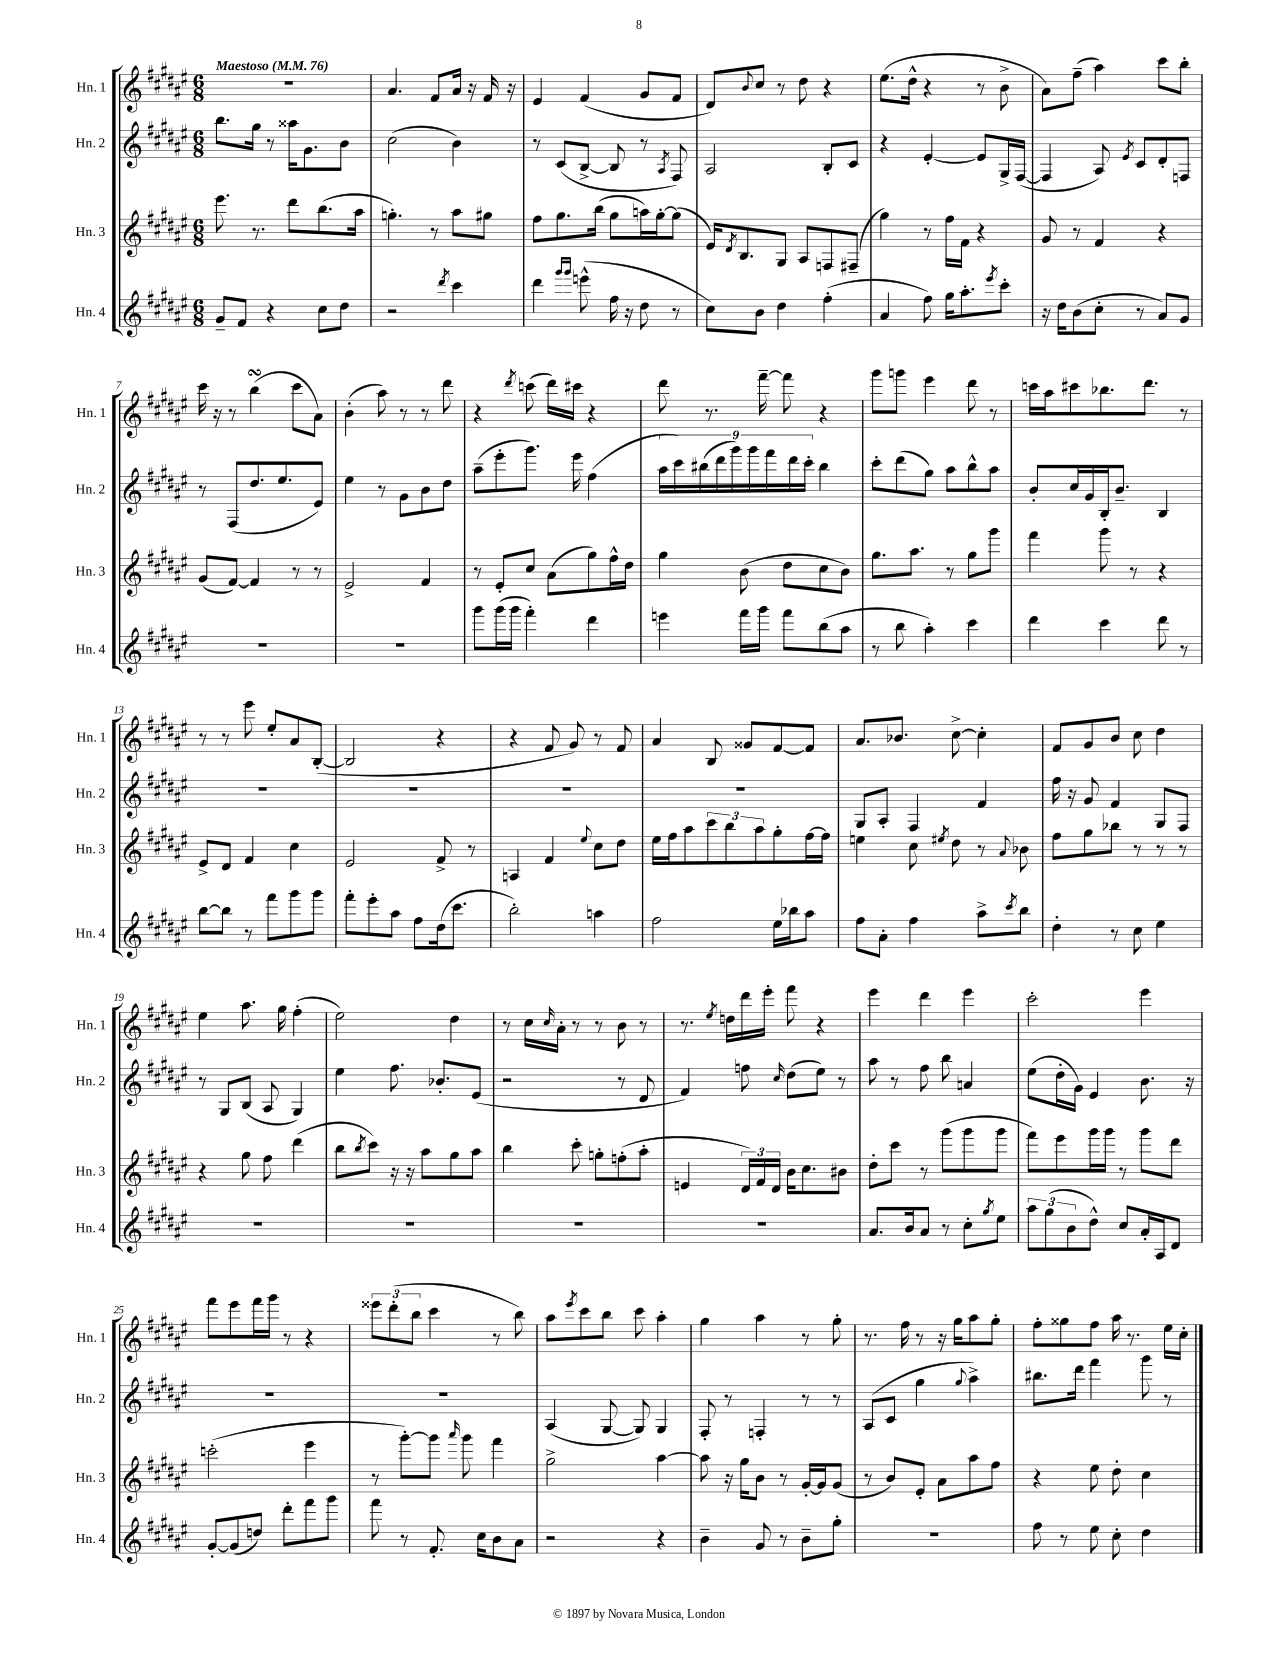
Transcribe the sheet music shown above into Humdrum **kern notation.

**kern	**kern	**kern	**kern
*staff4	*staff3	*staff2	*staff1
*clefG2	*clefG2	*clefG2	*clefG2
*k[f#c#g#d#a#e#]	*k[f#c#g#d#a#e#]	*k[f#c#g#d#a#e#]	*k[f#c#g#d#a#e#]
*M6/8	*M6/8	*M6/8	*M6/8
*MM76	*MM76	*MM76	*MM76
8g#~/L	8.eee#\	8.bb\L	2.r
8f#/J	.	.	.
.	8.r	16gg#\Jk	.
4r	.	8r	.
.	8ddd#\L	16aa##\LK	.
.	.	8.g#\	.
8cc#\L	(8.bb\	.	.
8dd#\J	.	8b\J	.
.	16aa#\Jk	.	.
=	=	=	=
2r	4.gg'\)	(2cc#\	4.a#/
.	8r	.	8f#/L
8qddd#/	.	.	.
4ccc#\	8aa#\L	4b\)	16a#/Jk
.	.	.	16r
.	8gg#\J	.	16f#/
.	.	.	16r
=	=	=	=
4ddd#\	8ff#\L	8r	4e#/
.	8.gg#\	(8c#/L	.
16qqggg#/LL	.	.	.
16qqggg#/JJ	.	.	.
(8eee^^\	.	[8B^/J	(4f#/
.	(16bb\Jk	.	.
16ff#\	8gg#\L	8B/]	.
16r	.	.	.
8dd#\	16aa\L)	8r	8g#/L
.	[16gg#'\J	.	.
.	.	8qA#/	.
8r	(8gg#\]J	8F#/)	8f#/J
=	=	=	=
8cc#\L)	16e#/LK)	2A#/	8d#/L)
.	8qd#/	.	.
.	8.B/	.	.
.	.	.	8qqb/
8b\J	.	.	8cc#/J
4dd#\	8G#/J	.	8r
.	8A#/L	.	8dd#\
(4ff#'\	8F/	8B'/L	4r
.	(8F#~/J	8c#/J	.
=	=	=	=
4a#/	4gg#\)	4r	(8.ee#\L
.	.	.	16dd#^^\Jk
8ff#\)	8r	[4e#'/	4r
16gg#\LK	16ff#\LL	.	.
8.aa#'\	16f#\JJ	.	.
.	4r	8e#/]L	8r
8qeee#/	.	.	.
8ccc#'\J	.	16G#^/L	8b^\
.	.	([16F#/JJ	.
=	=	=	=
16r	8g#/	4F#/]	8a#\L)
16dd#\LK	.	.	.
(8b\	8r	.	(8ff#~\J
8cc#'\J	4f#/	8A#/)	4aa#\)
.	.	8qe#/	.
8r	.	8c#/L	.
8a#/L)	4r	8d#'/	8ccc#\L
8g#/J	.	8F/J	8bb'\J
=	=	=	=
2.r	(8g#/L	8r	16ccc#\
.	.	.	16r
.	[8f#/J)	(8F#/L	8r
.	4f#/]	8.dd#/	(4bb\
.	.	8.ee#/	.
.	8r	.	8ccc#\L
.	8r	8e#/J)	8a#\J)
=	=	=	=
2.r	2e#^/	4ee#\	(4b'\
.	.	8r	8aa#\)
.	.	8g#\L	8r
.	4f#/	8b\	8r
.	.	8dd#\J	8ddd#\
=	=	=	=
8ggg#\L	8r	(8aa#~\L	4r
(16ggg#\L	8e#'/L	8eee#'\	.
16ggg#\JJ	.	.	.
.	.	.	8qddd#/
4fff#'\)	8cc#/J	8.ggg#\J)	(8ccc\
.	(8a#\L	.	16ddd#\LL)
.	.	16eee#\	16ccc#\JJ
4ddd#\	8gg#\)	(4ff#\	4r
.	16ff#^^\L	.	.
.	16dd#\JJ	.	.
=	=	=	=
4eee\	4gg#\	18aa#\LL	8ddd#\
.	.	18ccc#\)	.
.	.	(18bb#\	.
.	.	.	8.r
.	.	18ddd#\	.
.	.	18ggg#\)	.
16fff#\LL	(8b\	.	.
.	.	18ggg#\	.
16ggg#\JJ	.	.	[16fff#~\
.	.	18fff#\	.
8fff#\L	8dd#\L	.	8fff#\]
.	.	18ddd#\	.
.	.	18ccc#'\JJ	.
(8bb\	8cc#\	4bb#\	4r
8aa#\J	8b\J)	.	.
=	=	=	=
8r	8.gg#\L	8ccc#'\L	8ggg#\L
8bb\	.	(8ddd#\	8ggg\J
.	8.aa#\J	.	.
4aa#'\)	.	8gg#\J)	4eee#\
.	8r	8aa#\L	.
4ccc#\	8gg#\L	8bb^^\	8ddd#\
.	8ggg#\J	8aa#\J	8r
=	=	=	=
4ddd#\	4fff#\	8b'/L	16ccc\LL
.	.	.	16aa#\J
.	.	16cc#/L	8ccc#\
.	.	16g#/	.
4ccc#\	8ggg#\	16B'/J	8.bb-\
.	.	8.b~/J	.
.	8r	.	.
.	.	.	8.ddd#\J
8ddd#\	4r	4B/	.
8r	.	.	8r
=	=	=	=
[8bb\L	8e#^/L	2.r	8r
8bb\]J	8d#/J	.	8r
8r	4f#/	.	8eee#\
8fff#\L	.	.	8ee#'/L
8ggg#\	4cc#\	.	8a#/
8ggg#\J	.	.	([8B'/J
=	=	=	=
8fff#'\L	2e#/	2.r	2B/]
8eee#'\	.	.	.
8aa#\J	.	.	.
8ff#\L	.	.	.
(16dd#\k	8f#^/	.	4r
8.ccc#\J	.	.	.
.	8r	.	.
=	=	=	=
2bb'\)	4A/	2.r	4r
.	4f#/	.	8f#/
.	.	.	8g#/)
.	8qqee#/	.	.
4aa\	8cc#\L	.	8r
.	8dd#\J	.	8f#/
=	=	=	=
2ff#\	16ee#\LL	2.r	4a#/
.	16ff#\J	.	.
.	8aa#\	.	.
.	12ccc#\	.	8B/
.	12bb\	.	.
.	.	.	8g##/L
.	12aa#\	.	.
16ee#\LL	8gg#'\	.	[8f#/
16bb-\J	.	.	.
8aa#\J	[16ff#\L	.	8f#/]J
.	16ff#\]JJ	.	.
=	=	=	=
8ff#\L	4ee\	8G#/L	8.a#/L
8a#'\J	.	8A#'/J	.
.	.	.	8.b-/J
4ff#\	8cc#\	4F#/	.
.	8qee#/	.	.
.	8dd#\	.	[8cc#^\
8aa#^\L	8r	4f#/	4cc#'\]
8qccc#/	8qqa#/	.	.
8bb\J	8b-\	.	.
=	=	=	=
4dd#'\	8ff#\L	16ff#\	8f#/L
.	.	16r	.
.	8gg#\	8g#/	8g#/
8r	8bb-\J	4f#/	8b/J
8cc#\	8r	.	8cc#\
4ee#\	8r	8G#/L	4dd#\
.	8r	8F#/J	.
=	=	=	=
2.r	4r	8r	4ee#\
.	.	8G#/L	.
.	8gg#\	(8B/J	8.aa#\
.	8ff#\	8A#/	.
.	.	.	16gg#\
.	(4ddd#\	4G#/)	(4ff#'\
=	=	=	=
2.r	8bb\L	4ee#\	2ee#\)
.	8qbb/	.	.
.	8ccc#\J)	.	.
.	16r	8.ff#\	.
.	16r	.	.
.	8aa#\L	.	.
.	.	8.b-'/L	.
.	8gg#\	.	4dd#\
.	8aa#\J	(8e#/J	.
=	=	=	=
2.r	4bb\	2r	8r
.	.	.	16cc#\LL
.	.	.	16qqcc#/
.	.	.	16a#'\JJ
.	8ccc#'\	.	8r
.	8gg'\L	.	8r
.	(8ff'\	8r	8b\
.	8aa#'\J	8d#/	8r
=	=	=	=
2.r	4e/	4f#/)	8.r
.	.	.	8qee#/
.	.	.	16dd\LL
.	24d#/LL)	8ff\	16ddd#\
.	24f#/	.	.
.	.	.	16eee#'\JJ
.	24d#/JJ	.	.
.	.	16qqcc#/	.
.	16b\LK	(8dd#\L	8fff#\
.	8.cc#\	.	.
.	.	8ee#\J)	4r
.	8b#\J	8r	.
=	=	=	=
8.a#/L	8dd#'\L	8aa#\	4eee#\
.	8ccc#\J	8r	.
16b/k	.	.	.
8a#/J	8r	8ff#\	4ddd#\
8r	(8ggg#\L	8bb\	.
8cc#'\L	8ggg#\	4a/	4eee#\
8qgg#/	.	.	.
8ee#\J	8ggg#\J	.	.
=	=	=	=
12aa#\L	8fff#\L)	(8ee#\L	2ccc#'\
(12gg#\	.	.	.
.	8eee#\	16dd#'\L	.
12b\	.	.	.
.	.	16g#\JJ)	.
8dd#^^\J)	16ggg#\L	4e#/	.
.	16ggg#\JJ	.	.
8cc#/L	8r	.	.
16a#'/L	8ggg#\L	8.b\	4eee#\
16A#/J	.	.	.
8d#/J	8ddd#\J	.	.
.	.	16r	.
=	=	=	=
[8g#'/L	(2ccc'\	2.r	8fff#\L
(8g#/]	.	.	8eee#\
8dd/J)	.	.	16fff#\L
.	.	.	16ggg#\JJ
8ddd#'\L	.	.	8r
8fff#\	4eee#\	.	4r
8ggg#\J	.	.	.
=	=	=	=
8fff#\	8r	2.r	12eee##\L
.	.	.	(12ddd#'\
8r	[8ggg#'\L)	.	.
.	.	.	12bb\J
8.f#'/	8ggg#\]J	.	4ccc#\
.	16qqaaa#/	.	.
.	8ggg#\	.	.
16cc#\LK	.	.	.
8b\	4fff#\	.	8r
8a#\J	.	.	8bb\)
=	=	=	=
2r	2gg#^\	(4A#/	8aa#\L
.	.	.	8qeee#/
.	.	.	8ccc#\
.	.	[8G#/	8bb\J
.	.	8G#/])	8ccc#\
4r	[4aa#\	4G#/	4aa#'\
=	=	=	=
4b~\	8aa#\]	8F#'/	4gg#\
.	16r	8r	.
.	16gg#\LK	.	.
8g#/	8b\J	4F'/	4aa#\
8r	8r	.	.
8b~\L	[16g#'/LL	8r	8r
.	16g#/]J	.	.
8gg#'\J	(8g#/J	8r	8gg#'\
=	=	=	=
2.r	8r	(8A#/L	8.r
.	8b/L)	8c#/J	.
.	.	.	16ff#\
.	8e#'/J	4gg#\	8r
.	8a#\L	.	16r
.	.	.	16gg#\LK
.	.	8qqgg#/	.
.	8aa#\	4aa#^\)	8aa#\
.	8ff#\J	.	8gg#'\J
=	=	=	=
8ff#\	4r	8.bb#\L	8ff#'\L
8r	.	.	8gg##\
.	.	16ddd#\Jk	.
8ee#\	8ee#\	4fff#\	8ff#\J
8cc#'\	8dd#'\	.	16aa#\
.	.	.	8.r
4dd#\	4cc#\	8ggg#\	.
.	.	8r	16ee#\LL
.	.	.	16cc#'\JJ
==	==	==	==
*-	*-	*-	*-
